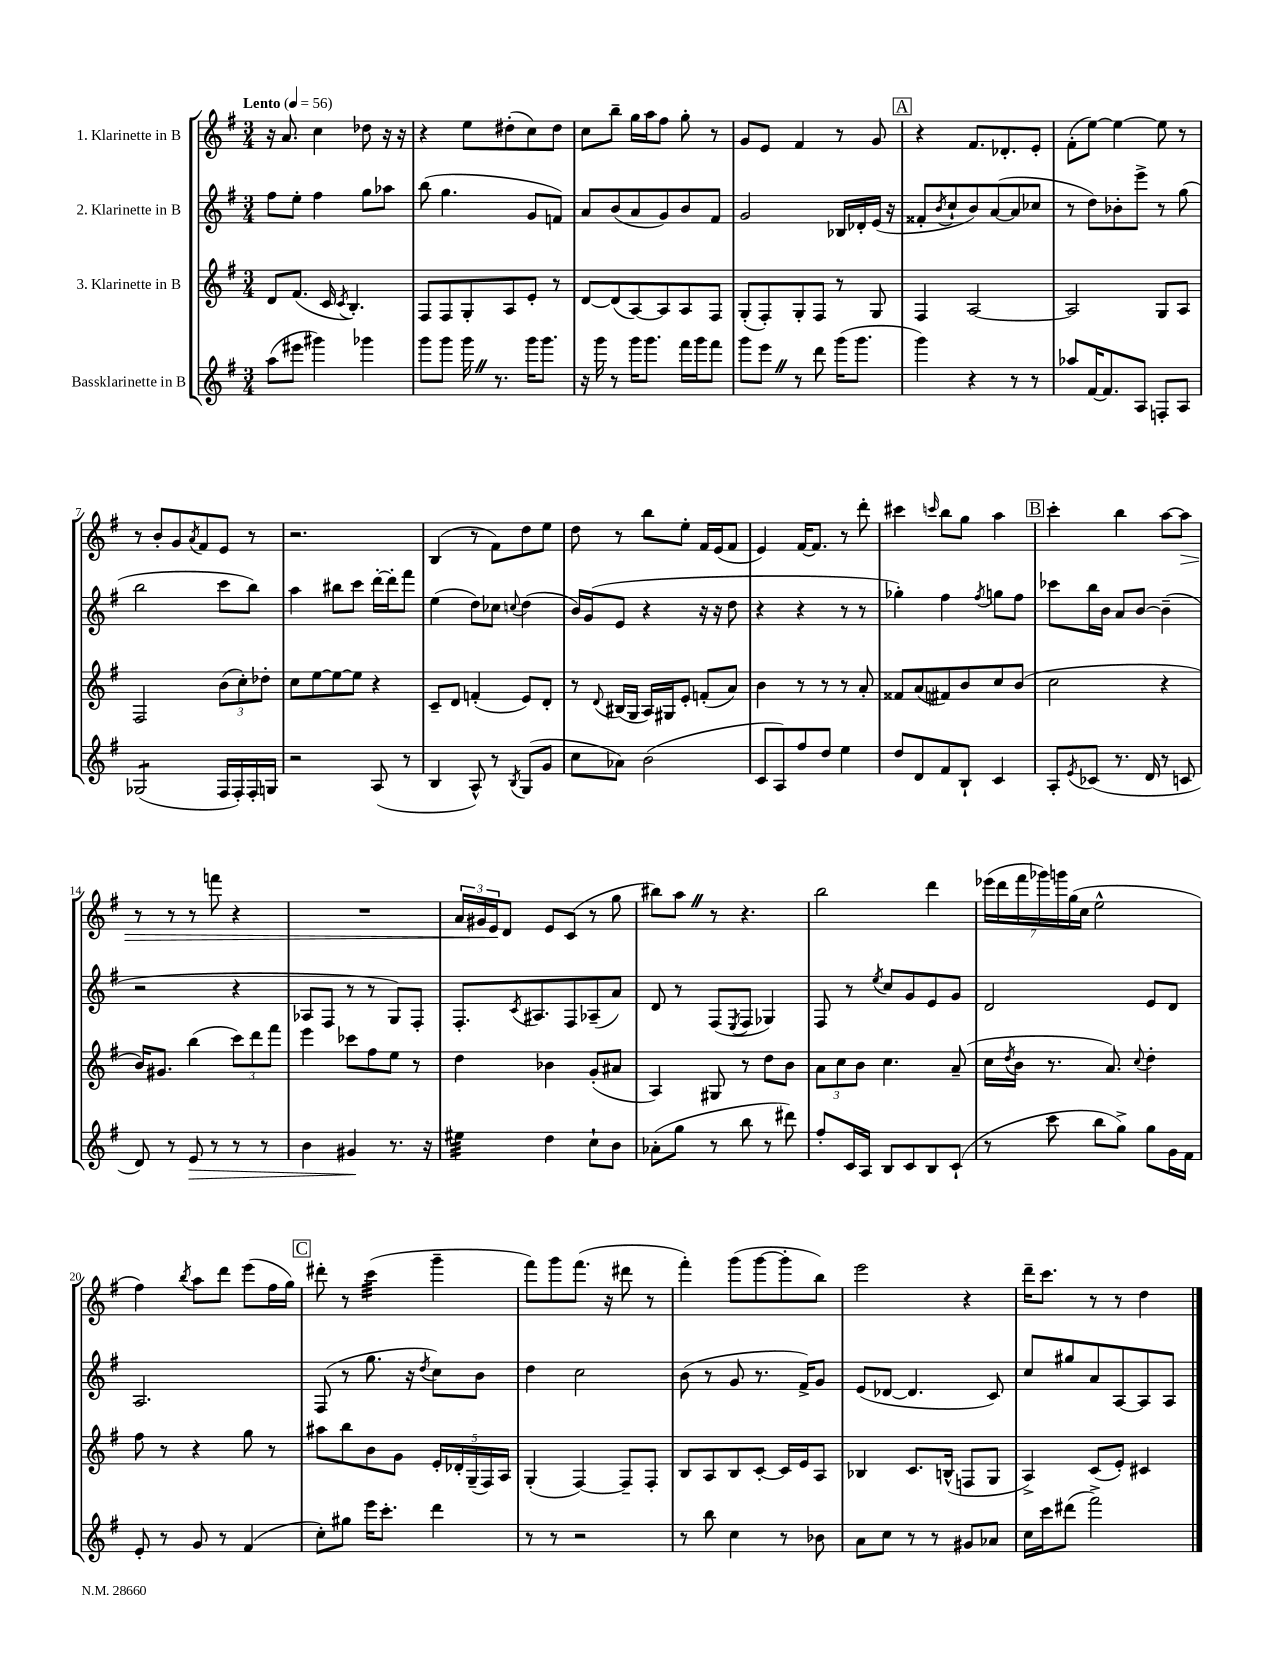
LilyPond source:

<<
\new StaffGroup <<
\new Staff = "s0" \with { instrumentName = "1. Klarinette in B" } {
    \clef treble \key g \major \numericTimeSignature \time 3/4 \tempo "Lento" 4 = 56
    r16 a'8. c''4 des''8 r16 r16 |
    r4 e''8 dis''8-.( c''8) dis''8 |
    c''8 b''8-- g''16 a''16 fis''8 g''8-. r8 |
    g'8 e'8 fis'4 r8 g'8 |
    \mark \markup { \box "A" } r4 fis'8. des'8.-. e'8-. |
    fis'8-.( e''8~) e''4~ e''8 r8 |
    r8 b'8-. g'8 \acciaccatura { a'8 } fis'8 e'8 r8 |
    r2. |
    b4( r8 fis'8) d''8 e''8 |
    d''8 r8 b''8 e''8-. fis'16 e'16( fis'8 |
    e'4) fis'16~ fis'8. r8 d'''8-. |
    cis'''4 \grace { c'''16 } b''8 g''8 a''4 |
    \mark \markup { \box "B" } c'''4-. b''4 a''8~ a''8\> |
    r8 r8 r8 f'''8 r4 |
    R2. |
    \tuplet 3/2 { a'16 gis'16 e'16\! } d'8 e'8 c'8( r8 g''8 |
    bis''8) a''8 \once \override BreathingSign.text = \markup { \musicglyph "scripts.caesura.straight" } \breathe r8 r4. |
    b''2 d'''4 |
    \tuplet 7/4 { ees'''16( d'''16 fis'''16 ges'''16) g'''16 g''16( c''16 } e''2-^ |
    fis''4) \acciaccatura { b''8 } a''8 d'''8 e'''8( fis''16 g''16) |
    \mark \markup { \box "C" } dis'''8-. r8 c'''4:32( g'''4-- |
    fis'''8) g'''8 fis'''8.( r16 dis'''8 r8 |
    fis'''4-.) g'''8( g'''8~ g'''8-. b''8) |
    e'''2 r4 |
    d'''16-- c'''8. r8 r8 d''4 \bar "|." |
}
\new Staff = "s1" \with { instrumentName = "2. Klarinette in B" } {
    \clef treble \key g \major \numericTimeSignature \time 3/4
    fis''8 e''8-. fis''4 g''8 aes''8 |
    b''8( g''4. g'8 f'8) |
    a'8 b'8( a'8 g'8) b'8 fis'8 |
    g'2 bes16 des'16-. e'16( r16 |
    \mark \markup { \box "A" } fisis'8-. \acciaccatura { b'8 } c''8-! b'8) a'8~( a'8 ces''8 |
    r8 d''8) bes'8-. e'''8-> r8 g''8( |
    b''2 c'''8 b''8) |
    a''4 bis''8 c'''8 d'''16~-. d'''16-. fis'''8 |
    e''4( d''8) ces''8 \appoggiatura { c''8 } d''4( |
    b'16) g'16( e'8 r4 r16 r16 d''8 |
    r4 r4 r8 r8 |
    ges''4-.) fis''4 \acciaccatura { fis''8 } g''8 fis''8 |
    \mark \markup { \box "B" } ces'''8 b''16 b'16 a'8 b'8~ b'4--( |
    r2 r4 |
    aes8 fis8 r8 r8 g8) fis8-. |
    fis8.-. \acciaccatura { c'8 } ais8. fis8 aes8--( a'8) |
    d'8 r8 fis8( \acciaccatura { e8 } fis8 ges4) |
    fis8 r8 \acciaccatura { e''8 } c''8 g'8 e'8 g'8 |
    d'2 e'8 d'8 |
    a2. |
    \mark \markup { \box "C" } fis8( r8 g''8. r16 \acciaccatura { d''8 } c''8) b'8 |
    d''4 c''2 |
    b'8( r8 g'8 r8. fis'16->) g'8 |
    e'8( des'8~ des'4. c'8) |
    c''8 gis''8 a'8 a8~ a8 a8 \bar "|." |
}
\new Staff = "s2" \with { instrumentName = "3. Klarinette in B" } {
    \clef treble \key g \major \numericTimeSignature \time 3/4
    d'8 fis'8.( c'16 \acciaccatura { c'8 } b4.-.) |
    fis8 fis8 g8-. a8 e'8-. r8 |
    d'8~ d'8( a8~) a8 a8 fis8 |
    g8-.( fis8-.) g8-. fis8 r8 g8 |
    \mark \markup { \box "A" } fis4 a2~ |
    a2 g8 a8 |
    fis2 \tuplet 3/2 { b'8( c''8-.) des''8-. } |
    c''8 e''8~ e''8~ e''8 r4 |
    c'8-- d'8 f'4-.( e'8) d'8-. |
    r8 \appoggiatura { d'8 } bis16( g16 a16) gis16 e'8-. f'8-.( a'8) |
    b'4 r8 r8 r8 a'8-. |
    fisis'8 a'8( fis'8) b'8 c''8 b'8( |
    \mark \markup { \box "B" } c''2 r4 |
    b'16) gis'8. b''4( \tuplet 3/2 { c'''8) d'''8 fis'''8 } |
    e'''4 ces'''8 fis''8 e''8 r8 |
    d''4 bes'4 g'8-.( ais'8 |
    a4) gis8 r8 d''8 b'8 |
    \tuplet 3/2 { a'8 c''8 b'8 } c''4. a'8--( |
    c''16 \acciaccatura { d''8 } b'16 r8. a'8.) \appoggiatura { c''8 } d''4-. |
    fis''8 r8 r4 g''8 r8 |
    \mark \markup { \box "C" } ais''8 b''8 b'8 g'8 \tuplet 5/4 { e'16-. des'16-. g16--( fis16) a16 } |
    g4-.( fis4~) fis8-- fis8-. |
    b8 a8 b8 c'8~-. c'16 e'16 a8 |
    bes4 c'8. b16-^( f8 g8 |
    a4->) c'8( e'8-.) cis'4 \bar "|." |
}
\new Staff = "s3" \with { instrumentName = "Bassklarinette in B" } {
    \clef treble \key g \major \numericTimeSignature \time 3/4
    a''8( eis'''8 gis'''4) ges'''4 |
    g'''8 g'''8 g'''16 \once \override BreathingSign.text = \markup { \musicglyph "scripts.caesura.straight" } \breathe r8. g'''16 g'''8. |
    r16 g'''16 r8 g'''16 g'''8. fis'''16 g'''16 fis'''8 |
    g'''8 e'''8 \once \override BreathingSign.text = \markup { \musicglyph "scripts.caesura.straight" } \breathe r8 d'''8 g'''16( g'''8. |
    \mark \markup { \box "A" } g'''4) r4 r8 r8 |
    aes''8 fis'16~ fis'8. a8 f8-. a8 |
    ges2:8( fis16 fis16-.) fis16-. g16 |
    r2 a8( r8 |
    b4 a8-^) r8 \acciaccatura { b8 } g8( g'8 |
    c''8 aes'8) b'2( |
    c'8 a8) fis''8 d''8 e''4 |
    d''8 d'8 fis'8 b8-! c'4 |
    \mark \markup { \box "B" } a8-. \acciaccatura { e'8 } ces'8( r8. d'16 r8 c'8 |
    d'8) r8 e'8\> r8 r8 r8 |
    b'4 gis'4\! r8. r16 |
    eis''4:32 d''4 c''8-! b'8 |
    aes'8-.( g''8 r8 b''8 r8 dis'''8) |
    fis''8-. c'16 a16 b8 c'8 b8 c'8-!( |
    r8 c'''8 b''8 g''8->) g''8 g'16 fis'16 |
    e'8-. r8 g'8 r8 fis'4( |
    \mark \markup { \box "C" } c''8-.) gis''8 e'''16 c'''8.-. d'''4 |
    r8 r8 r2 |
    r8 b''8 c''4 r8 bes'8 |
    a'8 c''8 r8 r8 gis'8 aes'8 |
    c''16 c'''16 dis'''8( fis'''2->) \bar "|." |
}
>>
>>
